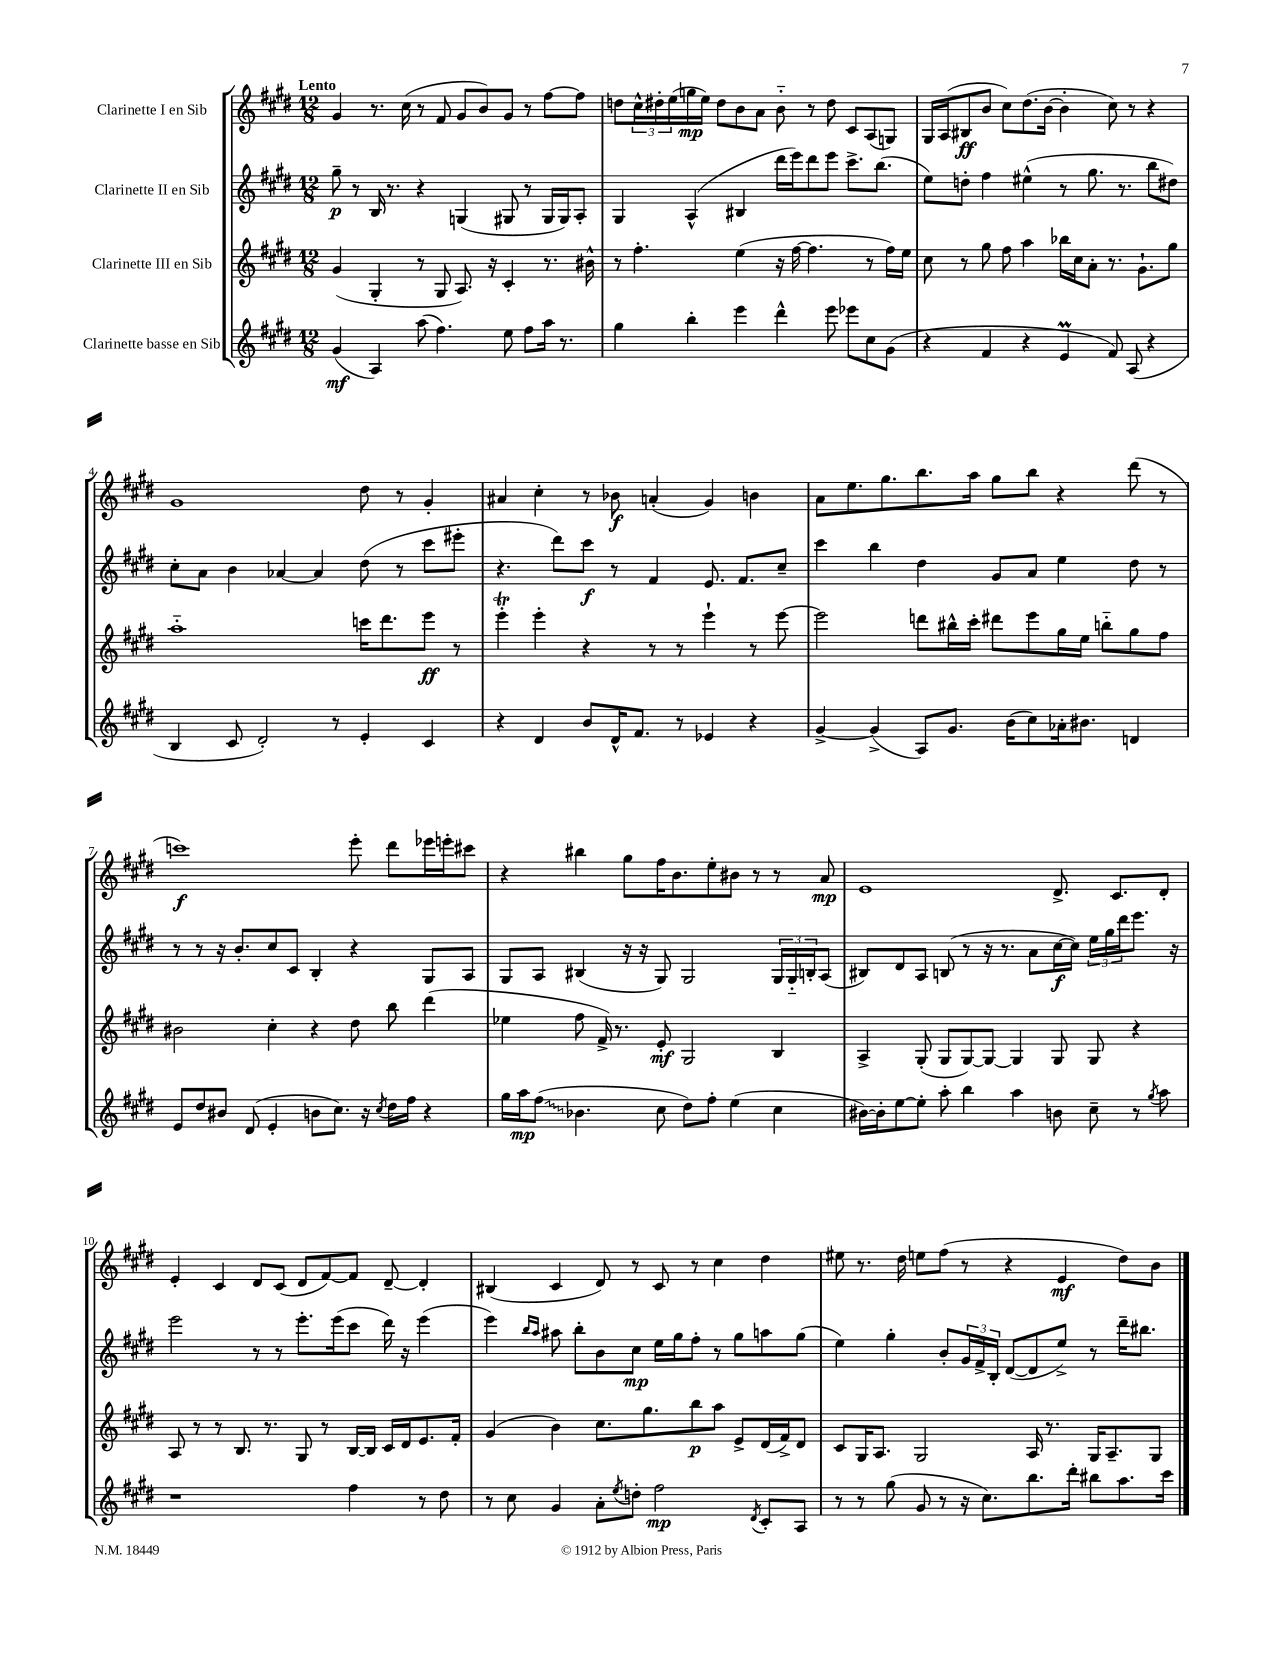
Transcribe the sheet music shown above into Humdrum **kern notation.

**kern	**kern	**kern	**kern
*staff4	*staff3	*staff2	*staff1
*clefG2	*clefG2	*clefG2	*clefG2
*k[f#c#g#d#]	*k[f#c#g#d#]	*k[f#c#g#d#]	*k[f#c#g#d#]
*M12/8	*M12/8	*M12/8	*M12/8
(4g#/	(4g#/	8gg#~\	4g#/
.	.	8r	.
4A/)	4G#'/	16B/	8.r
.	.	8.r	.
.	.	.	(16cc#\
(8aa\	8r	4r	8r
4.ff#\)	8G#/	.	8f#/
.	8.A/)	(4G/	8g#/L
.	.	.	8b/)
.	16r	.	.
8ee\	4c#'/	8G#/	8g#/J
8ff#\L	.	8r	8r
16aa\Jk	8.r	16G#/LL	[8ff#\L
8.r	.	16G#/J)	.
.	.	8A'/J	8ff#\]J
.	16b#^^\	.	.
=	=	=	=
4gg#\	8r	4G#/	8dd\L
.	4.ff#'\	.	24cc#^^\L
.	.	.	24dd#'\
.	.	.	(24ee\
4bb'\	.	(4A^^/	16gg\
.	.	.	16ee\JJ)
.	.	.	8dd#\L
4eee\	(4ee\	4B#/	8b\
.	.	.	8a\J
4ddd#^^\	16r	16ddd#\LL	8b'~\
.	[16ff#\	16eee\J)	.
.	4.ff#\]	8ddd#\	8r
8eee\	.	8eee\J	8dd#\
8eee-\L	.	8.ccc#^\L	8c#/L
8cc#\	8r	.	(8A/
.	.	(8.bb\J	.
(8g#\J	16ff#\LL)	.	8G/J)
.	16ee\JJ	.	.
=	=	=	=
4r	8cc#\	8ee\L)	16G#/LL
.	.	.	(16A/J
.	8r	8dd'\J	8B#/
4f#/	8gg#\	4ff#\	8b/J
.	8ff#\	.	8cc#\L)
4r	4aa\	(4ee#^^\	(8.dd#\
.	.	.	[16b\Jk
4e/	16bb-\LL	8r	4b'\]
.	16cc#\J	.	.
.	8a'\J	8.gg#\	.
8f#/)	8.r	.	8cc#\)
.	.	8.r	.
(8A/	.	.	8r
.	8.g#`\L	.	.
4r	.	8bb\L	4r
.	8gg#\J	8dd#\J)	.
=	=	=	=
4B/	1aa'~	8cc#'\L	1g#
.	.	8a\J	.
8c#/	.	4b\	.
2d#'/)	.	.	.
.	.	[4a-/	.
.	.	4a-/]	.
8r	.	.	.
4e'/	16ccc\LK	(8dd#\	8dd#\
.	8.ddd#\	.	.
.	.	8r	8r
4c#/	8eee\J	8ccc#\L	4g#'/
.	8r	8eee#'\J	.
=	=	=	=
4r	4eee'\	4.r	4a#/
4d#/	4eee'\	.	4cc#'\
.	.	8ddd#\L)	.
8b/L	4r	8ccc#\J	8r
16d#^^/K	.	8r	8b-\
8.f#/J	.	.	.
.	8r	4f#/	(4a'/
8r	8r	.	.
4e-/	4eee`\	8.e/	4g#/)
.	.	8.f#/L	.
4r	8r	.	4b\
.	[8eee\	8cc#~/J	.
=	=	=	=
[4g#^/	2eee\]	4ccc#\	8a\L
.	.	.	8.ee\
(4g#^/]	.	4bb\	.
.	.	.	8.gg#\
8A/L)	8ddd\L	4dd#\	8.bb\
8.g#/J	16bb#^^\L	.	.
.	16ccc#'\JJ	.	16aa\Jk
.	8ddd#\L	8g#/L	8gg#\L
(16b\LK	.	.	.
8cc#\)	8eee\	8a/J	8bb\J
16a-'\k	16gg#\L	4ee\	4r
8.b#\J	16ee\JJ	.	.
.	8bb'~\L	.	.
4d/	8gg#\	8dd#\	(8ddd#\
.	8ff#\J	8r	8r
=	=	=	=
8e/L	2b#\	8r	1ccc)
8dd#/	.	8r	.
8b#/J	.	16r	.
.	.	8.b'/L	.
(8d#/	.	.	.
4e'/	4cc#'\	8cc#/	.
.	.	8c#/J	.
8b\L	4r	4B'/	.
8.cc#\J)	.	.	.
.	8dd#\	4r	8eee'\
16r	.	.	.
8qcc#/	.	.	.
16dd#\LL	8bb\	.	8ddd#\L
16ff#\JJ	.	.	.
4r	(4ddd#\	8G#/L	16eee-\L
.	.	.	16eee'\J
.	.	8A/J	8ccc#\J
=	=	=	=
16gg#\LL	4ee-\	8G#/L	4r
16aa\J	.	.	.
(8ff#\J	.	8A/J	.
4.b-\	8ff#\	(4B#/	4bb#\
.	16f#^/)	.	.
.	8.r	.	.
.	.	16r	8gg#\L
.	.	16r	.
8cc#\	8e'/	8G#/)	16ff#\K
.	.	.	8.b\
8dd#\L)	2G#/	2G#/	.
8ff#'\J	.	.	8ee'\
(4ee\	.	.	8b#\J
.	.	.	8r
4cc#\	4B/	24G#/LL	8r
.	.	24G#'~/	.
.	.	24B'/J	.
.	.	(8A/J	8a/
=	=	=	=
[16b#\LL)	4A^/	8B#/L)	1e
16b#'\]J	.	.	.
[8ee\	.	8d#/	.
8ee'\]J	(8G#'/	8A/J	.
8aa'\	8G#/L	(8B/	.
4bb\	[8G#/)	8r	.
.	8G#/_J	16r	.
.	.	8.r	.
4aa\	4G#/]	.	.
.	.	8a\L	.
8b\	8G#/	[16cc#\L	8.d#^/
.	.	16cc#\]JJ)	.
8cc#~\	8G#/	24ee\LL	.
.	.	24gg#\	.
.	.	.	8.c#/L
.	.	24ddd#\J	.
8r	4r	8.eee\J	.
8qgg#/	.	.	.
8aa\	.	.	8d#'/J
.	.	16r	.
=	=	=	=
1r	8A/	2eee\	4e'/
.	8r	.	.
.	8r	.	4c#/
.	8.B/	.	.
.	.	8r	8d#/L
.	8.r	.	.
.	.	8r	(8c#/J
.	8G#/	8.eee'\L	8d#/L
.	8r	.	[8f#/)
.	.	(16eee\k	.
4ff#\	[16B/LL	8ccc#\J	8f#/]J
.	16B/]JJ	.	.
.	16c#/LL	16ddd#\)	[8d#~/
.	16d#/J	16r	.
8r	8.e/	(4eee\	4d#'/]
8dd#\	.	.	.
.	16f#'/Jk	.	.
=	=	=	=
8r	(4g#/	4eee\)	(4B#/
8cc#\	.	.	.
.	.	16qqbb/LL	.
.	.	16qqaa/JJ	.
4g#/	4b\)	8aa#\	4c#/
.	.	8bb'\L	.
8a'\L	8.cc#\L	8b\	8d#/)
8qee/	.	.	.
8dd'\J	.	8cc#\J	8r
.	8.gg#\	.	.
2ff#\	.	16ee\LL	8c#/
.	.	16gg#\J	.
.	8bb\	8ff#'\J	8r
.	8aa\J	8r	4cc#\
.	8e^/L	8gg#\L	.
8qd#/	.	.	.
8c#'/L	(16d#/L	8aa\	4dd#\
.	16f#^/J)	.	.
8A/J	8d#/J	(8gg#\J	.
=	=	=	=
8r	8c#/L	4ee\)	8ee#\
8r	16G#/K	.	8.r
.	8.A/J	.	.
(8gg#\	.	4gg#'\	.
.	.	.	16dd#\
8g#/	2G#/	.	8ee\L
8r	.	8b'/L	(8ff#\J
16r	.	24g#/L	8r
.	.	24f#^/	.
8.cc#\L)	.	.	.
.	.	24B'/JJ	.
.	.	([8d#/L	4r
8.bb\	16A/	8d#/]	.
.	8.r	.	.
.	.	8ee^/J)	4e/
16ddd#'\Jk	.	.	.
8bb#\L	16G#/LK	8r	.
.	8.A~/	.	.
8.aa\	.	16ddd#~\LK	8dd#\L)
.	.	8.bb#\J	.
.	8G#/J	.	8b\J
16ccc#\Jk	.	.	.
==	==	==	==
*-	*-	*-	*-
